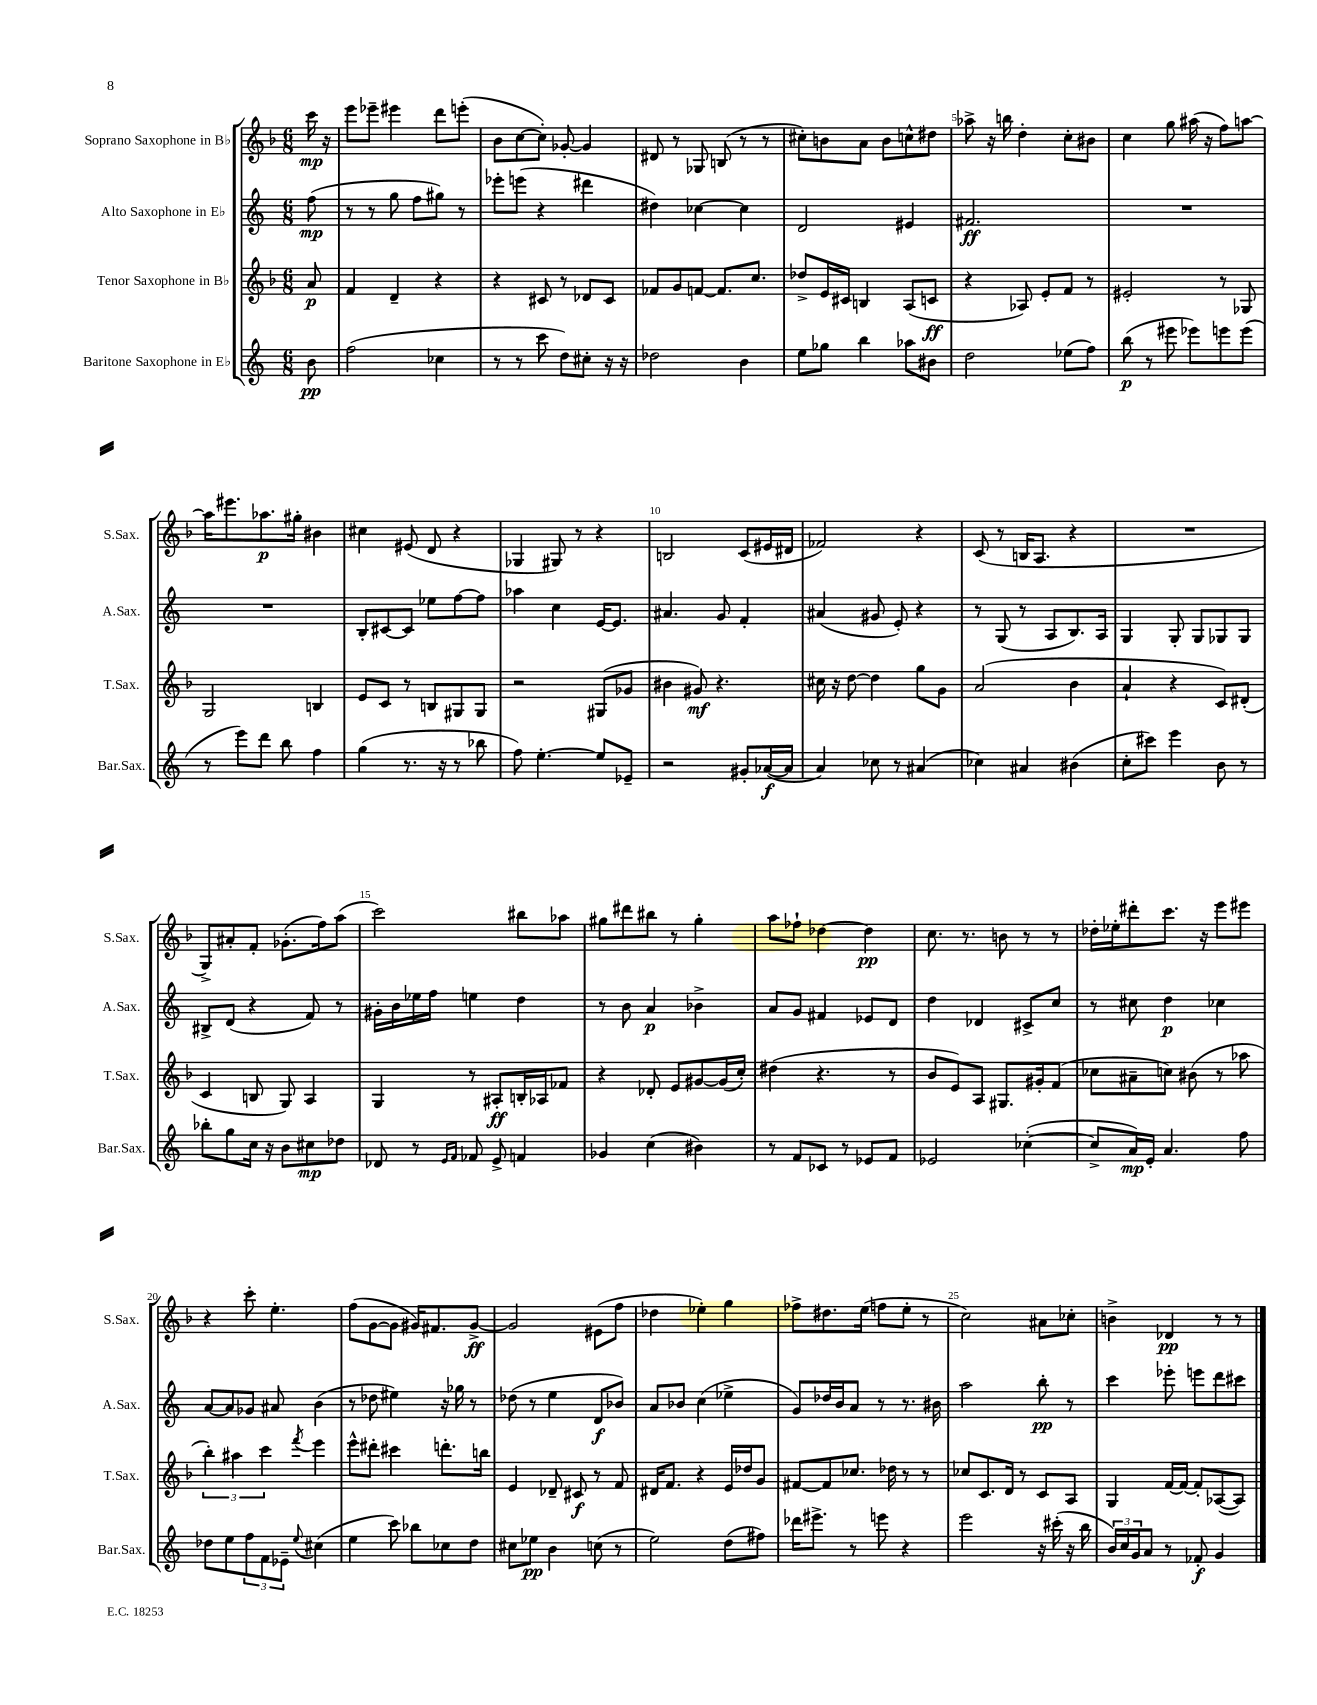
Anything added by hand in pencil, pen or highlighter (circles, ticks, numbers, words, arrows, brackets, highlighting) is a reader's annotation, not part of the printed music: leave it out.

**kern	**dynam	**kern	**dynam	**kern	**dynam	**kern	**dynam
*part4	*part4	*part3	*part3	*part2	*part2	*part1	*part1
*staff4	*staff4	*staff3	*staff3	*staff2	*staff2	*staff1	*staff1
*I"Baritone Saxophone in E♭	*	*I"Tenor Saxophone in B♭	*	*I"Alto Saxophone in E♭	*	*I"Soprano Saxophone in B♭	*
*I'Bar.Sax.	*	*I'T.Sax.	*	*I'A.Sax.	*	*I'S.Sax.	*
*clefG2	*	*clefG2	*	*clefG2	*	*clefG2	*
*k[]	*	*k[b-]	*	*k[]	*	*k[b-]	*
*M6/8	*	*M6/8	*	*M6/8	*	*M6/8	*
=	=	=	=	=	=	=	=
8b\	pp	8a/	p	(8ff\	mp	16ccc\	mp
.	.	.	.	.	.	16r	.
=1	=1	=1	=1	=1	=1	=1	=1
(2ff\	.	4f/	.	8r	.	8eee\L	.
.	.	.	.	8r	.	8eee-X~\J	.
.	.	4d~/	.	8gg\	.	4eee#X\	.
.	.	.	.	8ff\L	.	.	.
4cc-X\	.	4r	.	8gg#X\J)	.	8ddd\L	.
.	.	.	.	8r	.	(8eeen'\J	.
=2	=2	=2	=2	=2	=2	=2	=2
8r	.	4r	.	8eee-X'\L	.	8b-\L	.
8r	.	.	.	(8eeen\J	.	[8cc\	.
8ccc\	.	8c#X/	.	4r	.	8cc'\J])	.
8dd\L)	.	8r	.	.	.	[8g-X'/	.
8cc#X'\J	.	8d-X/L	.	4ddd#X\	.	4g-/]	.
16r	.	8c#/J	.	.	.	.	.
16r	.	.	.	.	.	.	.
=3	=3	=3	=3	=3	=3	=3	=3
2dd-X\	.	8f-X/L	.	4dd#X\)	.	8d#X/	.
.	.	8g/	.	.	.	8r	.
.	.	[8fn/J	.	[4cc-X\	.	8G-X/	.
.	.	8.f/L]	.	.	.	(8Bn/	.
4b\	.	.	.	4cc-\]	.	8r	.
.	.	8.cc/J	.	.	.	.	.
.	.	.	.	.	.	8r	.
=4	=4	=4	=4	=4	=4	=4	=4
8ee\L	.	8dd-X^/L	.	2d/	.	8cc#X'\L)	.
8gg-X\J	.	16e/L	.	.	.	8bn\	.
.	.	16c#X/JJ	.	.	.	.	.
4bb\	.	4Bn/	.	.	.	8a\J	.
.	.	.	.	.	.	8b\L	.
8aa-X\L	.	(8A/L	.	4e#X/	.	8ccn^^\	.
8b#X\J	.	8cn/J	ff	.	.	8dd#X\J	.
=5	=5	=5	=5	=5	=5	=5	=5
2dd\	.	4r	.	2.f#X/	ff	8aa-X^\	.
.	.	.	.	.	.	16r	.
.	.	.	.	.	.	16bbn\	.
.	.	8A-X/)	.	.	.	4dd'\	.
.	.	8e'/L	.	.	.	.	.
(8ee-X\L	.	8f/J	.	.	.	8cc'\L	.
8ff\J)	.	8r	.	.	.	8b#X\J	.
=6	=6	=6	=6	=6	=6	=6	=6
(8bb\	p	2e#X'/	.	2.r	.	4cc\	.
8r	.	.	.	.	.	.	.
8eee#X\	.	.	.	.	.	8gg\	.
8eee-X\L)	.	.	.	.	.	(16aa#X\	.
.	.	.	.	.	.	16r	.
8eeen\	.	8r	.	.	.	8ff\L)	.
(8eee\J	.	8G-X/	.	.	.	[8aan\J	.
!!LO:LB:g=z
=7	=7	=7	=7	=7	=7	=7	=7
8r	.	2G/	.	2.r	.	16aa\KL]	.
.	.	.	.	.	.	8.eee#X\	.
8eee\L)	.	.	.	.	.	.	.
8ddd\J	.	.	.	.	.	8.aa-X\	p
8bb\	.	.	.	.	.	.	.
.	.	.	.	.	.	16gg#X'\Jk	.
4ff\	.	4Bn/	.	.	.	4b#X\	.
=8	=8	=8	=8	=8	=8	=8	=8
(4gg\	.	8e/L	.	8B'/L	.	4cc#X\	.
.	.	8c/J	.	[8c#X/	.	.	.
8.r	.	8r	.	8c#/J]	.	(8e#X/	.
.	.	8Bn/L	.	8ee-X\L	.	8d/	.
16r	.	.	.	.	.	.	.
8r	.	8G#X/	.	[8ff\	.	4r	.
8bb-X\	.	8G#/J	.	8ff\J]	.	.	.
=9	=9	=9	=9	=9	=9	=9	=9
8ff\)	.	2r	.	4aa-X\	.	4G-X/	.
[4.ee'\	.	.	.	.	.	.	.
.	.	.	.	4cc\	.	8G#X/)	.
.	.	.	.	.	.	8r	.
8ee/L]	.	(8G#X/L	.	[16e/KL	.	4r	.
.	.	.	.	8.e/J]	.	.	.
8e-X~/J	.	8g-X/J	.	.	.	.	.
=10	=10	=10	=10	=10	=10	=10	=10
2r	.	4b#X\	.	4.a#X/	.	2Bn/	.
.	.	8g#X/)	mf	.	.	.	.
.	.	4.r	.	8g/	.	.	.
8g#X'/L	.	.	.	4f'/	.	(8c/L	.
([16a-X/L	f	.	.	.	.	16e#X/L	.
16a-/JJ]	.	.	.	.	.	16d#X/JJ	.
=11	=11	=11	=11	=11	=11	=11	=11
4a/)	.	16cc#X\	.	(4a#X/	.	2f-X/)	.
.	.	16r	.	.	.	.	.
.	.	[8dd\	.	.	.	.	.
8cc-X\	.	4dd\]	.	8g#X/	.	.	.
8r	.	.	.	8e'/)	.	.	.
(4a#X/	.	8gg\L	.	4r	.	4r	.
.	.	8g\J	.	.	.	.	.
=12	=12	=12	=12	=12	=12	=12	=12
4cc-X\)	.	(2a/	.	8r	.	(8c/	.
.	.	.	.	(8G/	.	8r	.
4a#X/	.	.	.	8r	.	16Bn/KL	.
.	.	.	.	.	.	8.A/J	.
.	.	.	.	8A/L	.	.	.
(4b#X\	.	4b-\	.	8.B/)	.	4r	.
.	.	.	.	16A/Jk	.	.	.
=13	=13	=13	=13	=13	=13	=13	=13
8cc'\L	.	4a`/	.	4G/	.	2.r	.
8ccc#X\J)	.	.	.	.	.	.	.
4eee\	.	4r	.	8G'/	.	.	.
.	.	.	.	8G/L	.	.	.
8b\	.	8c/L)	.	8G-X/	.	.	.
8r	.	(8d#X'/J	.	8G-/J	.	.	.
!!LO:LB:g=z
=14	=14	=14	=14	=14	=14	=14	=14
8bb-X'\L	.	4c/	.	8B#X^/L	.	8G^/L)	.
8gg\	.	.	.	(8d/J	.	8a#X'/	.
16cc\Jk	.	8Bn/	.	4r	.	8f'/J	.
16r	.	.	.	.	.	.	.
8b\L	.	8G/)	.	.	.	(8.g-X'\L	.
8cc#X\	mp	4A/	.	8f/)	.	.	.
.	.	.	.	.	.	16ff\k)	.
8dd-X\J	.	.	.	8r	.	(8aa\J	.
=15	=15	=15	=15	=15	=15	=15	=15
8d-X/	.	4G/	.	16g#X'\LL	.	2ccc\)	.
.	.	.	.	16b\	.	.	.
8r	.	.	.	16ee-X\	.	.	.
.	.	.	.	16ff\JJ	.	.	.
16qqe/LL	.	.	.	.	.	.	.
16qqf/JJ	.	.	.	.	.	.	.
8f-X/	.	8r	.	4een\	.	.	.
8e^/	.	8A#X'/L	ff	.	.	.	.
4fn/	.	16Bn'/L	.	4dd\	.	8bb#X\L	.
.	.	16A-X/J	.	.	.	.	.
.	.	8f-X/J	.	.	.	8aa-X\J	.
=16	=16	=16	=16	=16	=16	=16	=16
4g-X/	.	4r	.	8r	.	8gg#X\L	.
.	.	.	.	8b\	.	8ddd#X\	.
(4cc\	.	8d-X'/	.	4a/	p	8bb#X\J	.
.	.	8e/L	.	.	.	8r	.
4b#X\)	.	[8g#X/	.	4b-X^\	.	4gg#'\	.
.	.	(16g#/L]	.	.	.	.	.
.	.	16cc'/JJ)	.	.	.	.	.
=17	=17	=17	=17	=17	=17	=17	=17
8r	.	(4dd#X\	.	8a/L	.	8aa\L	.
8f/L	.	.	.	8g/J	.	8ff-X`\J	.
8c-X/J	.	4.r	.	4f#X/	.	[4dd-X\	.
8r	.	.	.	.	.	.	.
8e-X/L	.	.	.	8e-X/L	.	4dd-\]	pp
8f/J	.	8r	.	8d/J	.	.	.
=18	=18	=18	=18	=18	=18	=18	=18
2e-X/	.	8b-/L	.	4dd\	.	8.cc\	.
.	.	8e/)	.	.	.	.	.
.	.	.	.	.	.	8.r	.
.	.	8A/J	.	4d-X/	.	.	.
.	.	8.G#X/L	.	.	.	8bn\	.
([4cc-X'\	.	.	.	8c#X^/L	.	8r	.
.	.	16g#X'/k	.	.	.	.	.
.	.	(8f/J	.	8cc/J	.	8r	.
=19	=19	=19	=19	=19	=19	=19	=19
8cc-^/L]	.	8cc-X\L	.	8r	.	16dd-X'\LL	.
.	.	.	.	.	.	16ee-X'\J	.
16a/L)	mp	8a#X~\	.	8cc#X\	.	8ddd#X'\	.
16e'/JJ	.	.	.	.	.	.	.
4.a/	.	8ccn\J)	.	4dd\	p	8.ccc\J	.
.	.	(8b#X\	.	.	.	.	.
.	.	.	.	.	.	16r	.
.	.	8r	.	4cc-X\	.	8eee\L	.
8ff\	.	8aa-X\	.	.	.	8eee#X\J	.
!!LO:LB:g=z
=20	=20	=20	=20	=20	=20	=20	=20
8dd-X\L	.	6bb-'\)	.	[8a/L	.	4r	.
8ee\	.	.	.	8a/]	.	.	.
.	.	6aa#X\	.	.	.	.	.
12ff\	.	.	.	8g-X/J	.	8ccc'\	.
12f\	.	6ccc\	.	.	.	.	.
.	.	.	.	8a#X/	.	4.ee'\	.
12e-X~\J	.	.	.	.	.	.	.
8qqee/	.	8qfff/	.	.	.	.	.
(4cc#X\	.	4eee\	.	(4b\	.	.	.
=21	=21	=21	=21	=21	=21	=21	=21
4ee\	.	8eee^^\L	.	8r	.	(8ff\L	.
.	.	8ddd#X'\J	.	8dd-X\	.	[8g\	.
8ccc\)	.	4ccc#X\	.	4ee#X\)	.	8g\J]	.
8bb-X\L	.	.	.	.	.	16g#X/KL)	.
.	.	.	.	.	.	8.f#X/	.
8cc-X\	.	8.dddn'\L	.	16r	.	.	.
.	.	.	.	16gg-X\	.	.	.
8dd\J	.	.	.	8r	.	[8g#^/J	ff
.	.	16bbn\Jk	.	.	.	.	.
=22	=22	=22	=22	=22	=22	=22	=22
8cc#X\L	.	4e/	.	(8dd-X\	.	2g#/]	.
8ee-X\J	pp	.	.	8r	.	.	.
4b\	.	8d-X~/	.	4ee\	.	.	.
.	.	8c#X/	f	.	.	.	.
(8ccn\	.	8r	.	8d/L	f	(8e#X\L	.
8r	.	8f/	.	8b-X/J)	.	8ff\J	.
=23	=23	=23	=23	=23	=23	=23	=23
2ee\)	.	16d#X/KL	.	8a/L	.	4dd-X\	.
.	.	8.f/J	.	.	.	.	.
.	.	.	.	8b-X/J	.	.	.
.	.	4r	.	(4cc\	.	4ee-X'\)	.
(8dd\L	.	16e/LL	.	4ee-X^\	.	4gg\	.
.	.	16dd-X/J	.	.	.	.	.
8ff#X\J)	.	8g/J	.	.	.	.	.
=24	=24	=24	=24	=24	=24	=24	=24
16ddd-X\KL	.	[8f#X/L	.	8g/L)	.	8ff-X^\L	.
8.eee#X^\J	.	.	.	.	.	.	.
.	.	8f#/]	.	16dd-X/L	.	8.dd#X\	.
.	.	.	.	16b/J	.	.	.
8r	.	8.cc-X/J	.	8a/J	.	.	.
.	.	.	.	.	.	(16ee\Jk	.
8eeen\	.	.	.	8r	.	8ffn\L	.
.	.	16dd-X\	.	.	.	.	.
4r	.	8r	.	8.r	.	8ee'\J	.
.	.	8r	.	.	.	8r	.
.	.	.	.	16b#X\	.	.	.
=25	=25	=25	=25	=25	=25	=25	=25
2eee\	.	8cc-X/L	.	2aa\	.	2cc\)	.
.	.	8.c/	.	.	.	.	.
.	.	16d/Jk	.	.	.	.	.
.	.	8r	.	.	.	.	.
16r	.	8c/L	.	8bb'\	pp	8a#X\L	.
(16ccc#X'\	.	.	.	.	.	.	.
16r	.	8A/J	.	8r	.	8cc-X'\J	.
16bb\	.	.	.	.	.	.	.
=26	=26	=26	=26	=26	=26	=26	=26
24b/LL)	.	4G/	.	4ccc\	.	4bn^\	.
24cc/	.	.	.	.	.	.	.
24g/J	.	.	.	.	.	.	.
8a/J	.	.	.	.	.	.	.
8r	.	[16f/LL	.	8eee-X'\	.	4d-X/	pp
.	.	16f/JJ_	.	.	.	.	.
8f-X'/	f	8f'/L]	.	8eeen\L	.	.	.
4g/	.	([8A-X/	.	8ddd\	.	8r	.
.	.	8A-/J])	.	8ccc#X\J	.	8r	.
==	==	==	==	==	==	==	==
*-	*-	*-	*-	*-	*-	*-	*-
